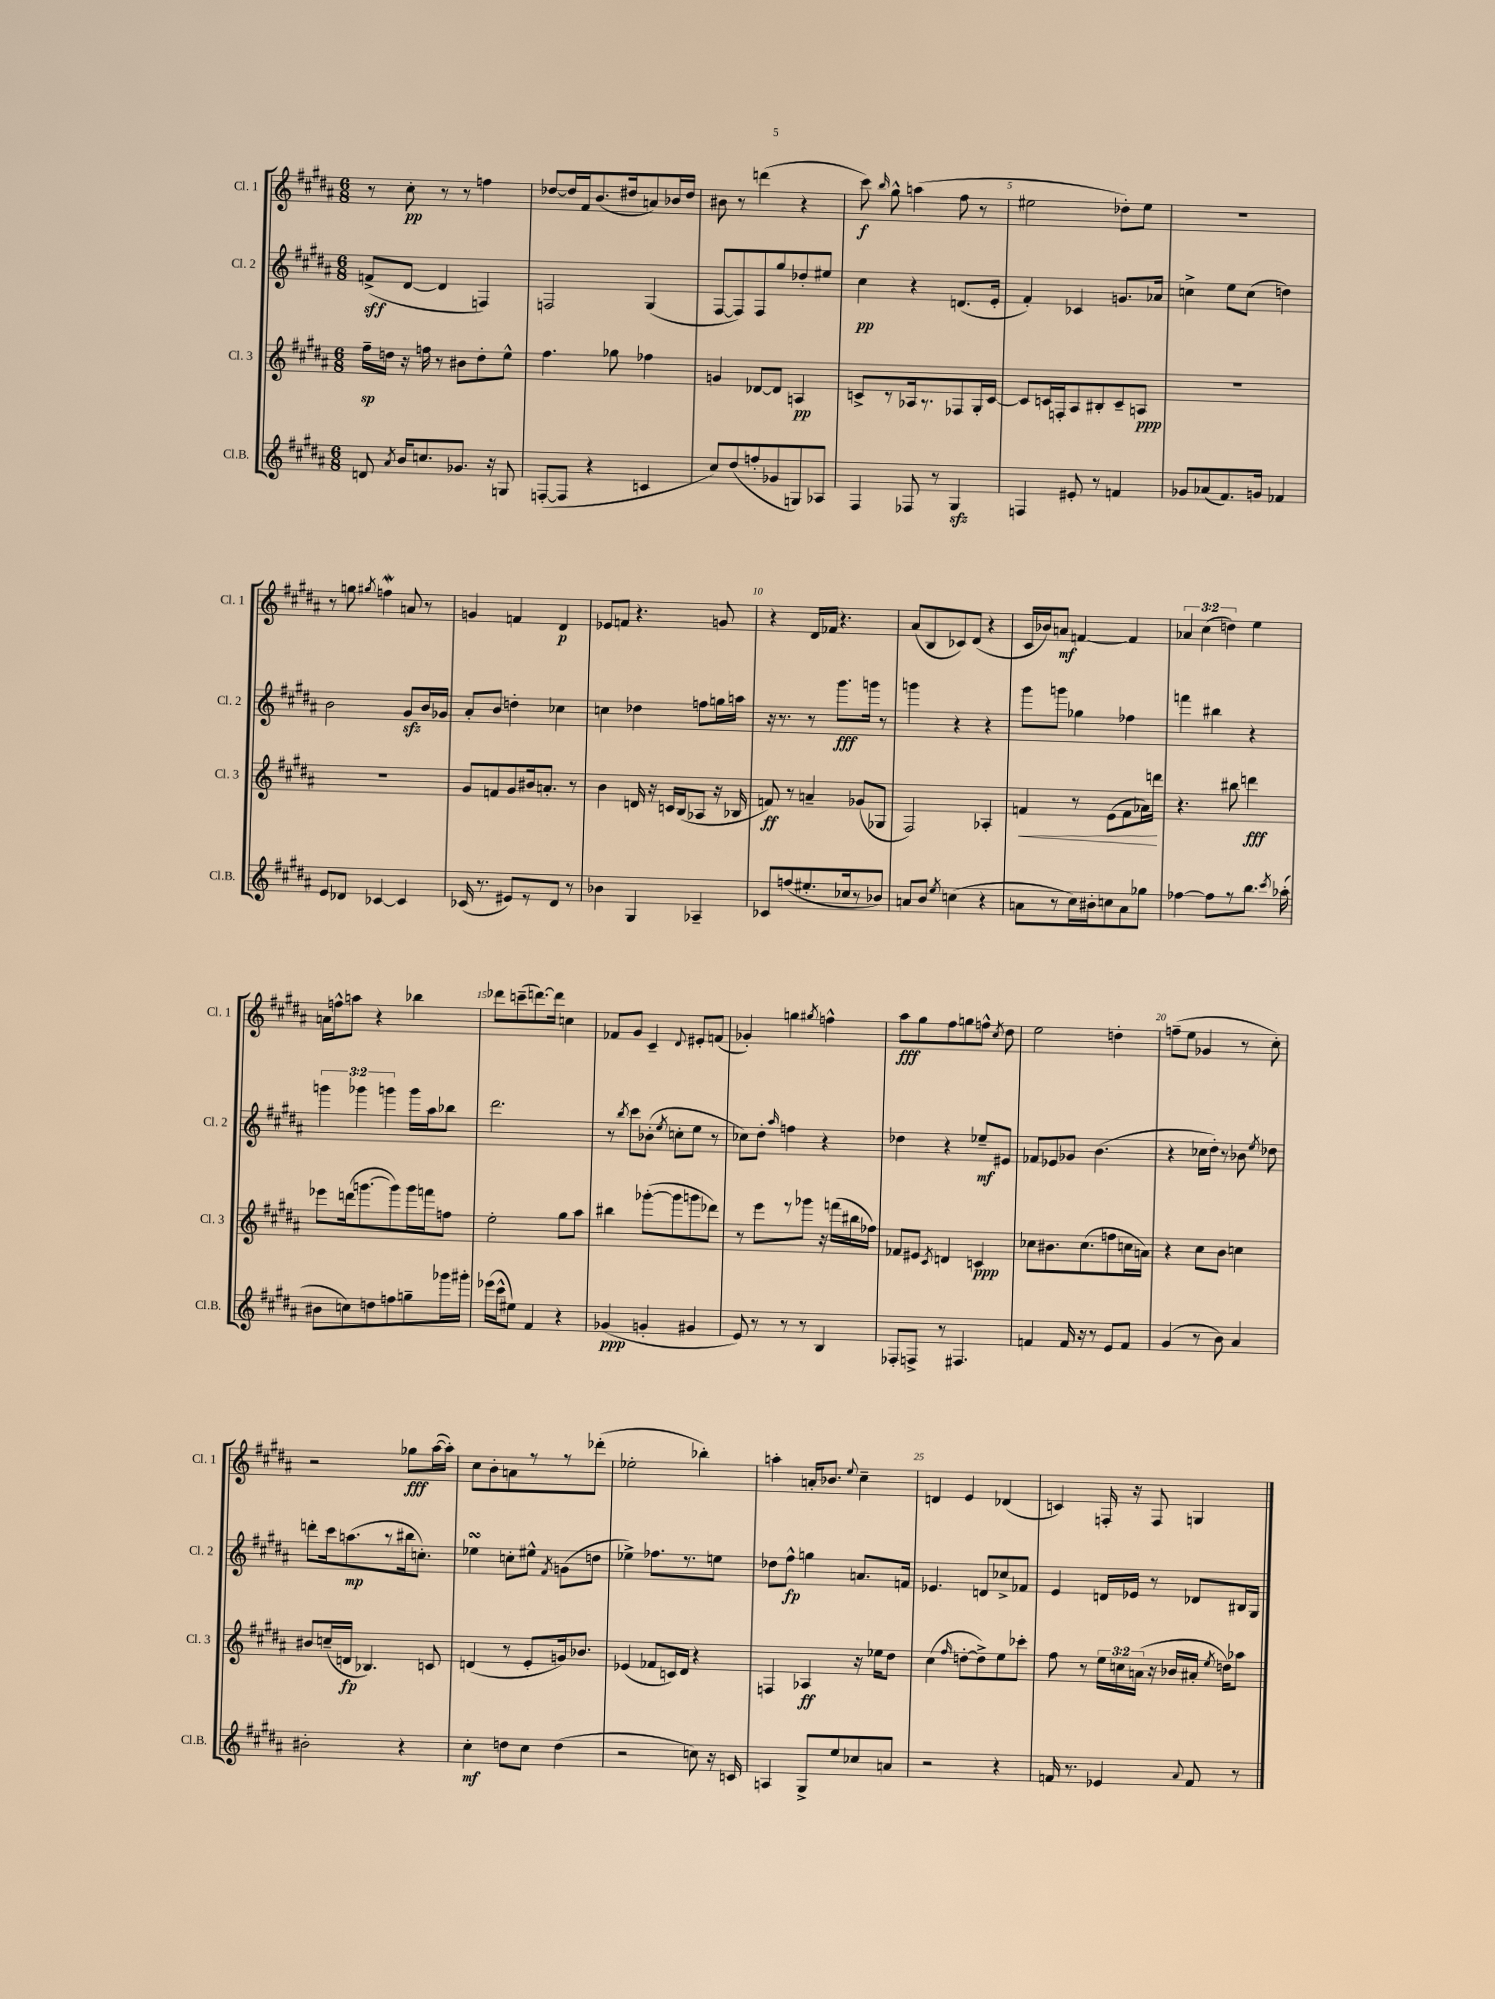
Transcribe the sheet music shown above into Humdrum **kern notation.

**kern	**kern	**kern	**kern
*staff4	*staff3	*staff2	*staff1
*clefG2	*clefG2	*clefG2	*clefG2
*k[f#c#g#d#a#]	*k[f#c#g#d#a#]	*k[f#c#g#d#a#]	*k[f#c#g#d#a#]
*M6/8	*M6/8	*M6/8	*M6/8
8d	16ff#~	(8f^	8r
.	16dd	.	.
8qa#	.	.	.
16b	16r	[8d#	8cc#'
8.cc	16ff	.	.
.	8r	4d#]	8r
8.g-	8b#	.	8r
.	8dd'	4F)	4ff
16r	.	.	.
8G	8ee^^	.	.
=	=	=	=
([8F'	4.ff#	2F	[8dd-
8F]	.	.	16dd-]
.	.	.	16f#
4r	.	.	(8.b
.	8gg-	.	.
.	.	.	16dd#
4c	4ff-	(4G#	8a)
.	.	.	16b-
.	.	.	16dd#
=	=	=	=
8cc#)	4g	[8F#	8b#
(8dd#	.	8F#])	8r
8ff'	[8d-	8F#	(4ddd
8g-	8d-]	8gg#	.
8G)	4A	8dd-'	4r
8A-	.	8ee#	.
=	=	=	=
4F#	8c^	4cc#	8ccc#)
.	.	.	16qqbb
.	8r	.	8gg#^^
8F-	16A-	4r	(4aa
.	8.r	.	.
8r	.	.	.
4G#	8F-	(8.d	8ff#
.	16G#'	.	8r
.	[16c	16e'	.
=	=	=	=
4F	8c]	4f#')	2ee#
.	16c	.	.
.	16F'	.	.
8e#'	8A#	4c-	.
8r	8B#'	.	.
4f	8c~	8.g	8dd-')
.	8A	.	8ee#
.	.	16a-	.
=	=	=	=
8g-	2.r	4cc^	2.r
(8a-	.	.	.
8.f#)	.	8ee	.
.	.	(8cc	.
16g	.	.	.
4f-	.	4dd)	.
=	=	=	=
8e	2.r	2b	8r
8d-	.	.	8gg
.	.	.	8qgg#
[4c-	.	.	4ff
4c-]	.	8g#	8a
.	.	16b	8r
.	.	16g-	.
=	=	=	=
(16c-	8g#	8a#'	4g
8.r	.	.	.
.	8f	8b	.
8e#)	8g#	4dd'	4f
8r	16b#	.	.
.	8.a'	.	.
8d#	.	4cc-	4d#
8r	8r	.	.
=	=	=	=
4b-	4b	4cc	8e-
.	.	.	8f
4G#	16d	4dd-	4.r
.	16r	.	.
.	16c	.	.
.	(16B	.	.
4A-~	8A-	8ff	.
.	16r	16gg	8g
.	16B-	16aa	.
=	=	=	=
8c-	8f)	16r	4r
.	.	8.r	.
(8ff	8r	.	.
8.ee#'	4a~	8r	16d#
.	.	.	16f-
.	.	8.ggg#	4.r
16cc-	.	.	.
8r	(8g-	.	.
.	.	16ggg	.
8b-)	8G-	8r	.
=	=	=	=
8a	2F#)	4ggg	(8a#
8b	.	.	8B
8qee	.	.	.
(4cc	.	4r	8c-)
.	.	.	(8d#
4r	4A-'	4r	4r
=	=	=	=
8a	4f	8ggg#	16c#
.	.	.	16b-)
8r	.	8ggg	8a
16cc#)	8r	4gg-	[4f
16b#'	.	.	.
8cc	(8e	.	.
8a	8f	4ff-	4f]
8gg-	16a-)	.	.
.	16ddd	.	.
=	=	=	=
[4ff-	4.r	4fff	6a-
.	.	.	(6cc#
8ff-]	.	4bb#	.
.	.	.	6dd)
8r	8bb#	.	.
8.bb	4ddd	4r	4ee
8qccc#	.	.	.
(16aa-'	.	.	.
=	=	=	=
8b#	8eee-	6ggg	16a
.	.	.	16ff^^
8cc)	(16ddd	.	8aa
.	.	6ggg-	.
.	[8.ggg	.	.
8dd	.	.	4r
.	.	6ggg	.
8ff	8ggg])	.	.
8gg~	16ggg	16ggg	4bb-
.	16fff	16aa#	.
16ggg-	8ff	8bb-	.
16ggg#'	.	.	.
=	=	=	=
(16eee-	2ee'	2.ddd#	8ddd-
16ccc#^^	.	.	.
8ee#)	.	.	(8ccc~
4f#	.	.	[8.ddd)
.	.	.	16ddd]
4r	8gg#	.	4cc
.	8aa#	.	.
=	=	=	=
(4g-	4bb#	8r	8f-
.	.	8qbb	.
.	.	8ccc#	8g#
4g'	([8ggg-'	(8b-'	4c#~
.	.	8qee	.
.	8ggg-]	8cc'	.
.	.	.	8qqd#
4g#	8ggg	8ee	8e#'
.	8ddd-)	8r	(8f
=	=	=	=
8e)	8r	8cc-)	4g-')
8r	8eee	8dd#'	.
.	.	16qqaa#	.
8r	8r	4ff	4gg
8r	8ggg-	.	.
.	.	.	8qgg#
4B	16r	4r	4ff^^
.	(16fff	.	.
.	16bb#	.	.
.	16ff-)	.	.
=	=	=	=
8F-'	8f-	4dd-	8aa#
8F^	8e#	.	8gg#
.	8qc#	.	.
8r	4d	4r	8ff#
4.F#	.	.	8gg
.	4c	8ee-~	8ff^^
.	.	.	8qcc#
.	.	8e#	8dd#
=	=	=	=
4f	8cc-	8f-	2ee
.	8.b#	8e-	.
16f	.	8g-	.
16r	(8.cc-	.	.
8r	.	(4.b	.
8e	8ff	.	4dd'
8f	16cc	.	.
.	16a)	.	.
=	=	=	=
(4g#	4r	4r	(8ff~
.	.	.	8ee
8r	8cc#	16cc-	4g-
.	.	16dd#')	.
8b)	8b	8r	.
4a#	4cc	8b-	8r
.	.	8qee	.
.	.	8dd-	8cc#')
=	=	=	=
2b#'	8b#	8ddd'	2r
.	(16cc~	16ccc#	.
.	16d	(8.aa	.
.	4.B-)	.	.
.	.	8r	.
4r	.	16bb#	8gg-
.	.	8.cc')	.
.	8c	.	([16aa#
.	.	.	16aa#'])
=	=	=	=
4cc#'	(4d	4ee-	8cc#
.	.	.	8b'
8dd	8r	8cc'	8a
8cc#	8e'	8ee#^^	8r
.	.	8qf#	.
(4dd	16g)	(8g	8r
.	8.b-	.	.
.	.	8dd	(8ddd-'
=	=	=	=
2r	(4e-	4ee-^)	2ee-'
.	8f-	8.ff-	.
.	16c)	.	.
.	16d#	8.r	.
8cc)	4r	.	4bb-')
16r	.	8ee	.
16c	.	.	.
=	=	=	=
4A	4F	8dd-	4aa'
.	.	8ff#^^	.
8G#^	4A-	4gg	16a'
.	.	.	8.b-
8ee	.	.	.
.	.	.	8qqee
8cc-	16r	8.a	4cc#~
.	16ee-	.	.
8a	8dd#	.	.
.	.	16f	.
=	=	=	=
2r	(4cc#	4.e-	4d
.	16qqff#	.	.
.	[8dd'	.	4e
.	8dd^])	8d	.
4r	8ee	8cc-^	(4d-
.	8ccc-'	8f-	.
=	=	=	=
16f	8ff#	4e	4c)
8.r	.	.	.
.	8r	.	.
4e-	24ee	16d	16F'
.	24cc	.	.
.	.	16e-	16r
.	(24a	.	.
.	16r	8r	8F
.	16b-	.	.
8qqa#	.	.	.
8f	16a#'	8d-	4G
.	8qee	.	.
.	16dd)	.	.
8r	8aa-	16B#	.
.	.	16G#	.
==	==	==	==
*-	*-	*-	*-
